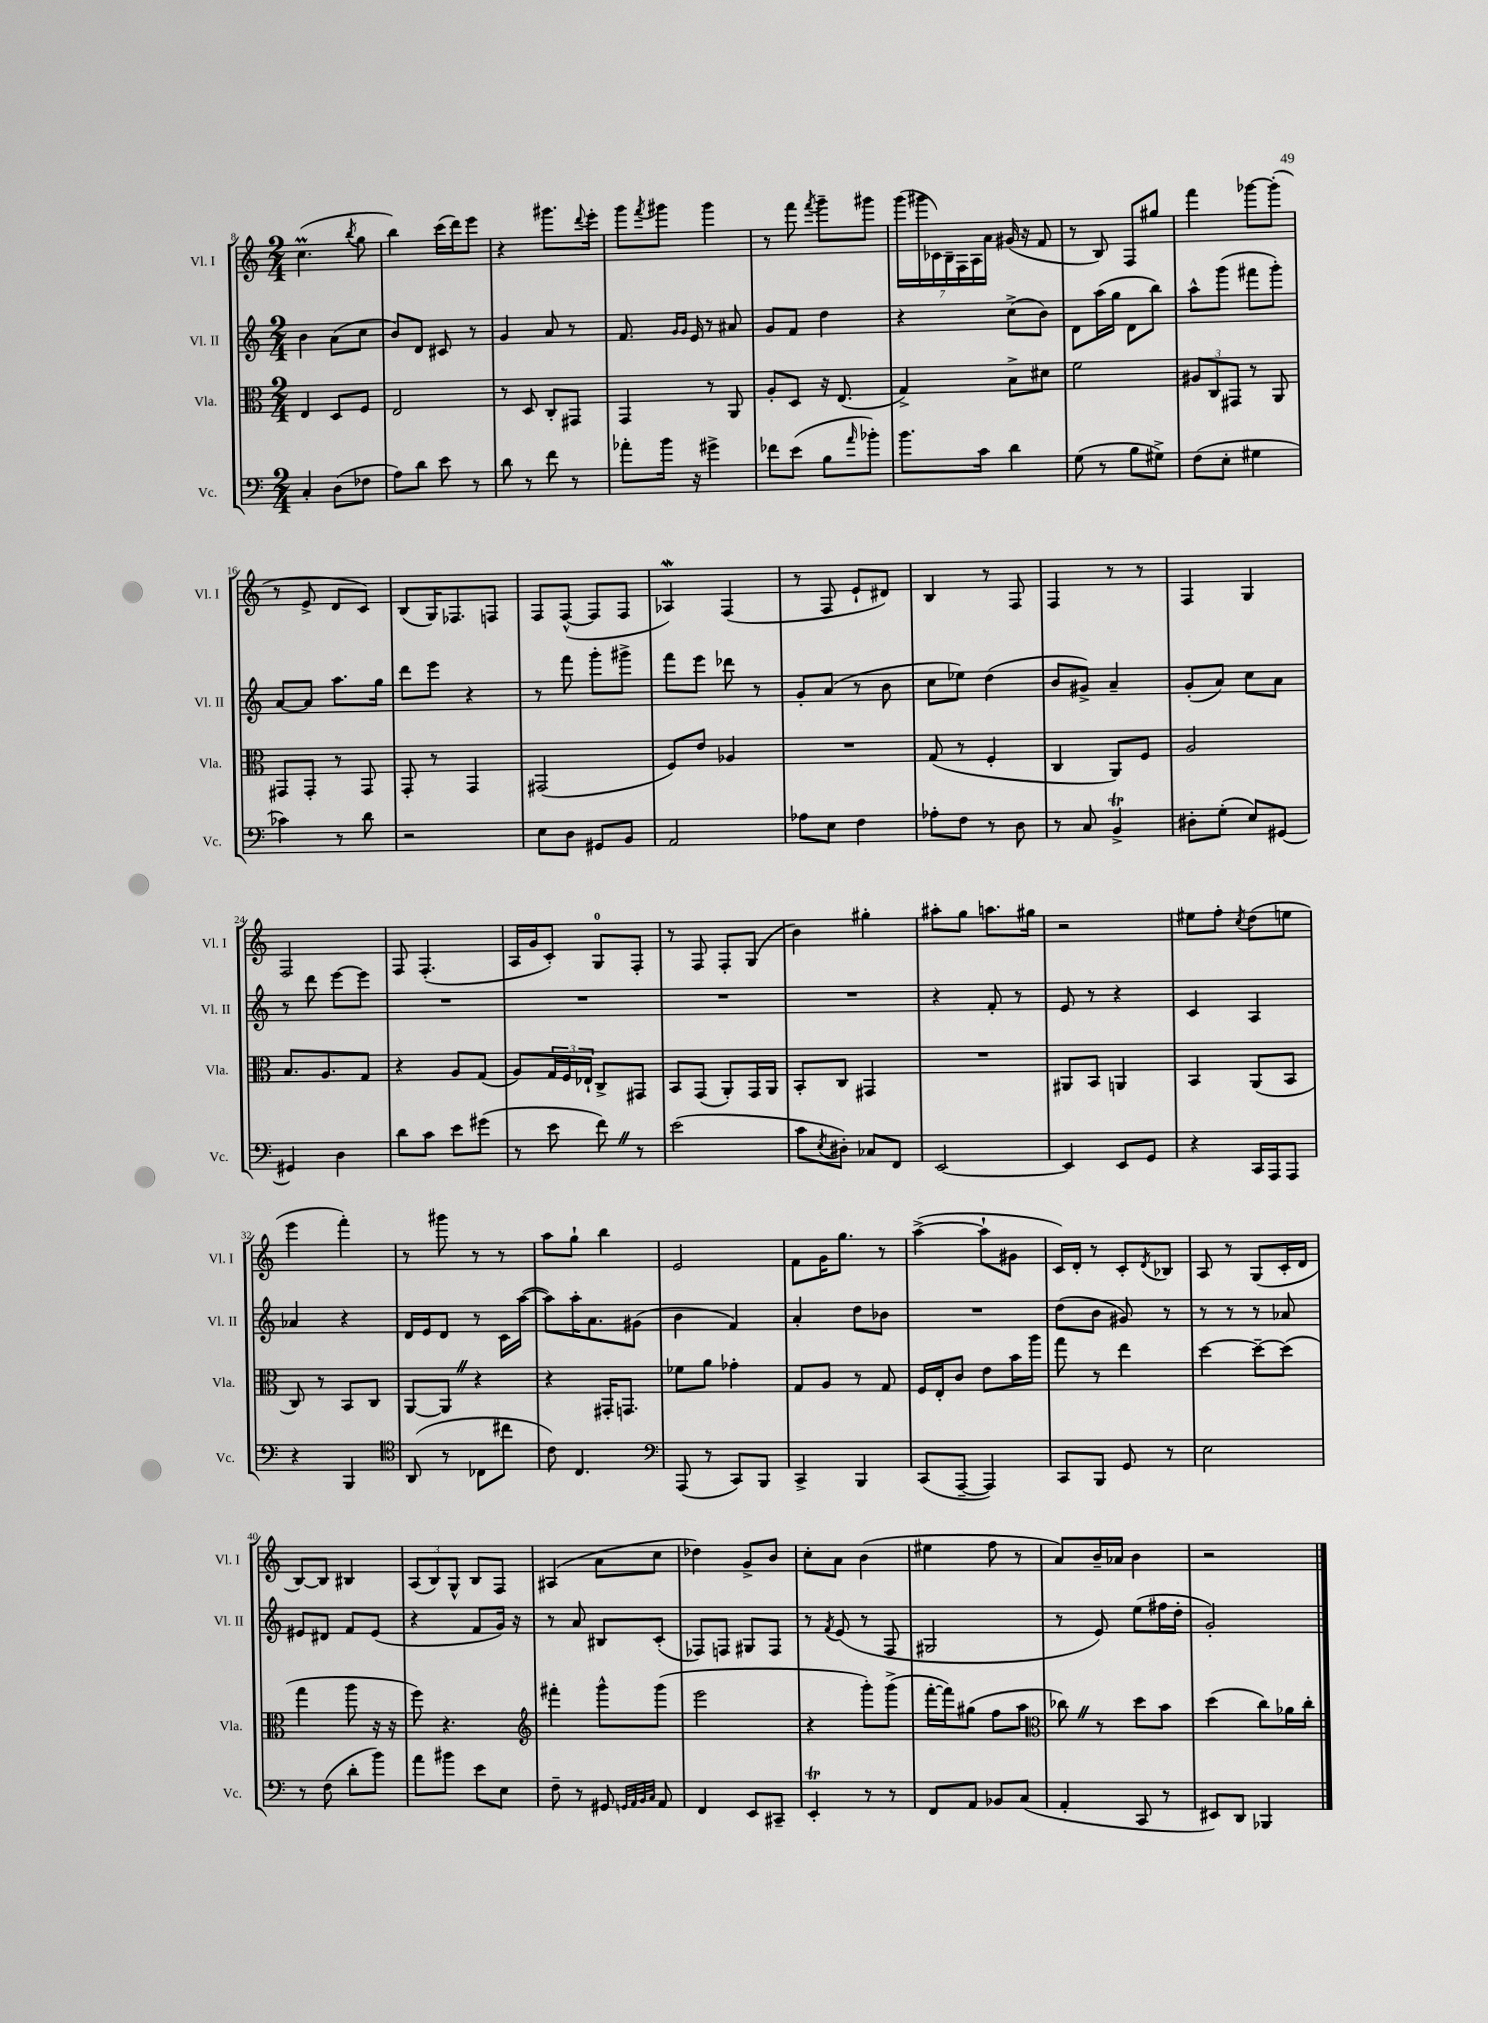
<<
\new StaffGroup <<
\new Staff = "s0" \with { instrumentName = "Vl. I" shortInstrumentName = "Vl. I" } {
    \clef treble \key c \major \numericTimeSignature \time 2/4
    c''4.\prall( \acciaccatura { b''8 } g''8 |
    b''4) c'''16( d'''16) e'''8 |
    r4 gis'''8. \appoggiatura { d'''8 } e'''16-. |
    g'''8 \acciaccatura { f'''8 } gis'''8 gis'''4 |
    r8 f'''8 \acciaccatura { f'''8 } g'''8-- gis'''8 |
    \tuplet 7/4 { g'''16( gis'''16 ces'16) b16-- f16 a16 a'16 } gis'16( r16 f'8 |
    r8 b8) f8 gis''8 |
    f'''4 ges'''8~ ges'''8-.( |
    r8 e'8-> d'8 c'8) |
    b8( g16) fes8. f8 |
    f8 f8~-^( f8 f8 |
    aes4\mordent) f4( |
    r8 f8 e'8-! dis'8) |
    b4 r8 f8 |
    f4 r8 r8 |
    f4 g4 |
    f2 |
    f8 f4.-.( |
    a16 g'16 c'8-.) g8-0 f8-. |
    r8 f8 f8-. g8( |
    b'4) gis''4-. |
    ais''8-. g''8 a''8. gis''16 |
    r2 |
    eis''8 f''8-. \acciaccatura { c''8 } d''8( e''8 |
    e'''4 f'''4-.) |
    r8 gis'''8 r8 r8 |
    a''8 g''8-! b''4 |
    e'2 |
    f'8 g'16 g''8. r8 |
    a''4~->( a''8-! gis'8 |
    c'16) d'16-. r8 c'8-. \acciaccatura { d'8 } bes8 |
    a8 r8 g8( c'16-. d'16 |
    b8~) b8 bis4 |
    \tuplet 3/2 { a8( b8) g8-^ } b8 f8 |
    ais4( a'8 c''8 |
    des''4) g'8-> b'8 |
    c''8-. a'8 b'4( |
    eis''4 f''8 r8 |
    a'8) b'16-- aes'16 b'4 |
    r2 \bar "|." |
}
\new Staff = "s1" \with { instrumentName = "Vl. II" shortInstrumentName = "Vl. II" } {
    \clef treble \key c \major \numericTimeSignature \time 2/4
    b'4 a'8( c''8 |
    b'8) d'8 cis'8 r8 |
    g'4 a'8 r8 |
    f'8. \grace { g'16 g'16 } e'16 r8 ais'8 |
    g'8 f'8 d''4 |
    r4 c''8->( b'8) |
    d'8 a''16( g''16 d'8 b''8) |
    a''8-^ g'''8( fis'''8 g'''8-.) |
    a'8~ a'8 a''8. g''16 |
    d'''8 e'''8 r4 |
    r8 f'''8 g'''8-. gis'''8-> |
    f'''8 e'''8 des'''8 r8 |
    g'8-. a'8( r8 b'8 |
    c''8 ees''8) d''4( |
    b'8 gis'8->) a'4-- |
    g'8-.( a'8) c''8 a'8 |
    r8 d'''8 e'''8~ e'''8 |
    R2 |
    R2 |
    R2 |
    R2 |
    r4 f'8-. r8 |
    e'8 r8 r4 |
    c'4 a4 |
    aes'4 r4 |
    d'16 e'16 d'8 r8 c'16 a''16~( |
    a''8) a''16-. a'8. gis'8( |
    b'4 f'4) |
    a'4-. d''8 bes'8 |
    R2 |
    d''8( b'8 gis'8) r8 |
    r8 r8 r8 aes'8 |
    eis'8 dis'8 f'8 eis'8( |
    r4 f'8 g'16) r16 |
    r8 a'8 bis8 c'8-.( |
    fes8) f8 gis8 f8 |
    r8 \acciaccatura { f'8 } e'8( r8 f8 |
    gis2 |
    r8 e'8) e''8( fis''16 d''16-. |
    g'2-.) \bar "|." |
}
\new Staff = "s2" \with { instrumentName = "Vla." shortInstrumentName = "Vla." } {
    \clef alto \key c \major \numericTimeSignature \time 2/4
    e4 d8 f8 |
    e2 |
    r8 d8 c8-. gis,8 |
    g,4 r8 a,8 |
    a8-. d8 r16 e8.( |
    g4->) b8-> dis'8 |
    f'2 |
    \tuplet 3/2 { ais8 c8 gis,8 } r8 a,8 |
    gis,8 gis,8-. r8 gis,8 |
    g,8-. r8 g,4 |
    gis,2( |
    f8) e'8 aes4 |
    R2 |
    g8( r8 f4-. |
    c4 a,8) f8 |
    a2 |
    b8. a8. g8 |
    r4 a8 g8( |
    a8) \tuplet 3/2 { g16 f16 ees16-! } c8-> gis,8 |
    b,8 g,8( a,8-.) g,16 a,16 |
    b,8-. c8 gis,4 |
    R2 |
    ais,8 b,8 a,4 |
    b,4 a,8( b,8 |
    c8) r8 b,8 c8 |
    a,8~ a,8 \once \override BreathingSign.text = \markup { \musicglyph "scripts.caesura.straight" } \breathe r4 |
    r4 gis,16-. g,8. |
    fes'8 a'8 ges'4-. |
    g8 a8 r8 g8 |
    f16 e16-. c'8 e'8 b'16 a''16 |
    g''8 r8 e''4 |
    d''4~ d''8~-- d''8( |
    g''4 a''8 r16 r16 |
    f''8) r4. |
    \clef treble fis'''4-. g'''8-^ g'''8( |
    e'''2 |
    r4 g'''8-.) g'''8->( |
    f'''16~-. f'''16) gis''8( f''8 a''8 |
    \clef alto ces''8) \once \override BreathingSign.text = \markup { \musicglyph "scripts.caesura.straight" } \breathe r8 d''8 b'8 |
    d''4( c''8) aes'16 c''16-. \bar "|." |
}
\new Staff = "s3" \with { instrumentName = "Vc." shortInstrumentName = "Vc." } {
    \clef bass \key c \major \numericTimeSignature \time 2/4
    c4-. d8( fes8 |
    a8) d'8 e'8 r8 |
    d'8 r8 f'8 r8 |
    aes'8-. b'16 r16 gis'4-> |
    fes'8 e'8( b8 \grace { a'16 } bes'8-.) |
    b'8. c'16 d'4 |
    g8( r8 b8 gis8->) |
    f8( e8-. gis4 |
    ces'4) r8 d'8 |
    r2 |
    e8 d8 gis,8 b,8 |
    a,2 |
    aes8 e8 f4 |
    aes8-. f8 r8 d8 |
    r8 c8 b,4->\trill |
    dis8-. g8-.( e8) gis,8~ |
    gis,4 d4 |
    d'8 c'8 e'8 gis'8( |
    r8 e'8 f'8) \once \override BreathingSign.text = \markup { \musicglyph "scripts.caesura.straight" } \breathe r8 |
    e'2( |
    c'8 \acciaccatura { e8 } dis8-.) ces8 f,8 |
    e,2~ |
    e,4 e,8 g,8 |
    r4 c,16 a,,16 a,,8 |
    r4 b,,4 |
    \clef tenor a,8( r8 ces8 cis''8 |
    c'8) c4. |
    \clef bass a,,8( r8 c,8) b,,8 |
    c,4-> b,,4 |
    c,8( a,,8~-- a,,4) |
    c,8 b,,8 g,8 r8 |
    e2 |
    r8 f8( d'8-. b'8) |
    a'8 bis'8 e'8 e8 |
    f8-- r8 gis,8 \grace { g,32 a,32 b,32 c32 } a,8 |
    f,4 e,8 cis,8-- |
    e,4-.\trill r8 r8 |
    f,8 a,8 bes,8 c8( |
    a,4-. c,8 r8 |
    eis,8) d,8 bes,,4 \bar "|." |
}
>>
>>
\layout { \context { \Score currentBarNumber = #8 } }
